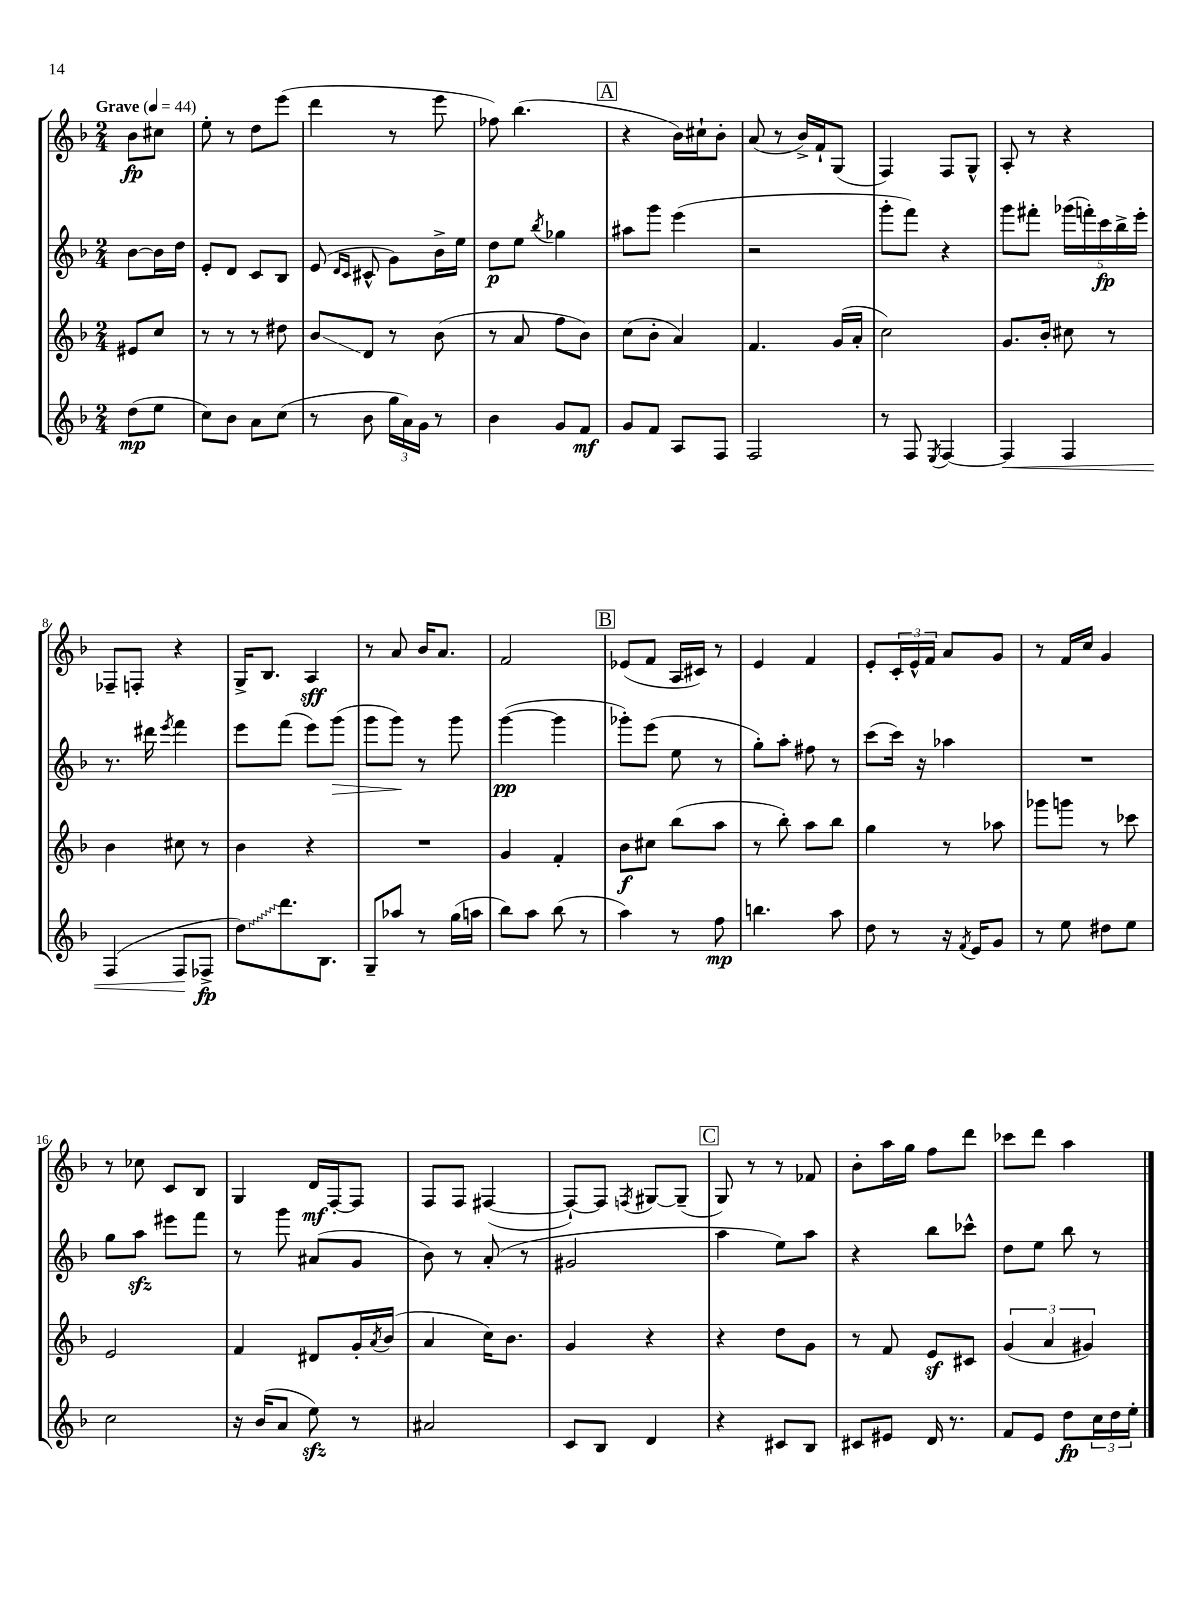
<<
\new StaffGroup <<
\new Staff = "s0" {
    \clef treble \key f \major \numericTimeSignature \time 2/4 \partial 4 \tempo "Grave" 4 = 44
    bes'8\fp cis''8 |
    e''8-. r8 d''8 e'''8( |
    d'''4 r8 e'''8 |
    fes''8) bes''4.( |
    \mark \markup { \box "A" } r4 bes'16) cis''16-! bes'8-. |
    a'8( r8 bes'16->) f'16-! g8( |
    f4) f8 g8-^ |
    a8-. r8 r4 |
    fes8-- f8-. r4 |
    g16-> bes8. a4\sff |
    r8 a'8 bes'16 a'8. |
    f'2 |
    \mark \markup { \box "B" } ees'8( f'8 a16 cis'16) r8 |
    e'4 f'4 |
    e'8-. \tuplet 3/2 { c'16-. e'16-^ f'16 } a'8 g'8 |
    r8 f'16 c''16 g'4 |
    r8 ces''8 c'8 bes8 |
    g4 d'16\mf f16~-. f8 |
    f8 f8 fis4~( |
    fis8~-!) fis8 \acciaccatura { f8 } gis8~ gis8--( |
    \mark \markup { \box "C" } g8) r8 r8 fes'8 |
    bes'8-. a''16 g''16 f''8 d'''8 |
    ces'''8 d'''8 a''4 \bar "|." |
}
\new Staff = "s1" {
    \clef treble \key f \major \numericTimeSignature \time 2/4 \partial 4
    bes'8~ bes'16 d''16 |
    e'8-. d'8 c'8 bes8 |
    e'8( \grace { d'16 c'16 } cis'8-^ g'8) bes'16-> e''16 |
    d''8\p e''8 \acciaccatura { bes''8 } ges''4 |
    \mark \markup { \box "A" } ais''8 g'''8 e'''4( |
    r2 |
    g'''8-. f'''8) r4 |
    g'''8 fis'''8-. \tuplet 5/4 { ges'''16( f'''16-.) c'''16\fp bes''16-> e'''16-. } |
    r8. dis'''16 \acciaccatura { e'''8 } f'''4 |
    e'''8 f'''8( e'''8) g'''8\>( |
    g'''8 g'''8\!) r8 g'''8 |
    g'''4~\pp( g'''4 |
    \mark \markup { \box "B" } ges'''8-.) e'''8( e''8 r8 |
    g''8-.) a''8-. fis''8 r8 |
    c'''8( c'''16) r16 aes''4 |
    R2 |
    g''8 a''8\sfz eis'''8 f'''8 |
    r8 g'''8 ais'8( g'8 |
    bes'8) r8 a'8-.( r8 |
    gis'2 |
    \mark \markup { \box "C" } a''4 e''8) a''8 |
    r4 bes''8 ces'''8-^ |
    d''8 e''8 bes''8 r8 \bar "|." |
}
\new Staff = "s2" {
    \clef treble \key f \major \numericTimeSignature \time 2/4 \partial 4
    eis'8 c''8 |
    r8 r8 r8 dis''8 |
    bes'8\glissando d'8 r8 bes'8( |
    r8 a'8 f''8 bes'8) |
    \mark \markup { \box "A" } c''8( bes'8-. a'4) |
    f'4. g'16( a'16-. |
    c''2) |
    g'8. bes'16-. cis''8 r8 |
    bes'4 cis''8 r8 |
    bes'4 r4 |
    R2 |
    g'4 f'4-. |
    \mark \markup { \box "B" } bes'8\f cis''8 bes''8( a''8 |
    r8 bes''8-.) a''8 bes''8 |
    g''4 r8 aes''8 |
    ges'''8 g'''8 r8 ces'''8 |
    e'2 |
    f'4 dis'8 g'16-. \acciaccatura { a'8 } bes'16( |
    a'4 c''16) bes'8. |
    g'4 r4 |
    \mark \markup { \box "C" } r4 d''8 g'8 |
    r8 f'8 e'8\sf cis'8 |
    \tuplet 3/2 { g'4( a'4 gis'4) } \bar "|." |
}
\new Staff = "s3" {
    \clef treble \key f \major \numericTimeSignature \time 2/4 \partial 4
    d''8\mp( e''8 |
    c''8) bes'8 a'8 c''8( |
    r8 bes'8 \tuplet 3/2 { g''16 a'16) g'16 } r8 |
    bes'4 g'8 f'8\mf |
    \mark \markup { \box "A" } g'8 f'8 a8 f8 |
    f2 |
    r8 f8 \acciaccatura { e8 } f4~ |
    f4\< f4 |
    f4( f8\! fes8->\fp |
    \once \override Glissando.style = #'zigzag d''8\glissando) d'''8. bes8. |
    g8-- aes''8 r8 g''16( a''16 |
    bes''8) a''8 bes''8( r8 |
    \mark \markup { \box "B" } a''4) r8 f''8\mp |
    b''4. a''8 |
    d''8 r8 r16 \acciaccatura { f'8 } e'16 g'8 |
    r8 e''8 dis''8 e''8 |
    c''2 |
    r16 bes'16( a'8 e''8\sfz) r8 |
    ais'2 |
    c'8 bes8 d'4 |
    \mark \markup { \box "C" } r4 cis'8 bes8 |
    cis'8 eis'8 d'16 r8. |
    f'8 e'8 d''8\fp \tuplet 3/2 { c''16 d''16 e''16-. } \bar "|." |
}
>>
>>
